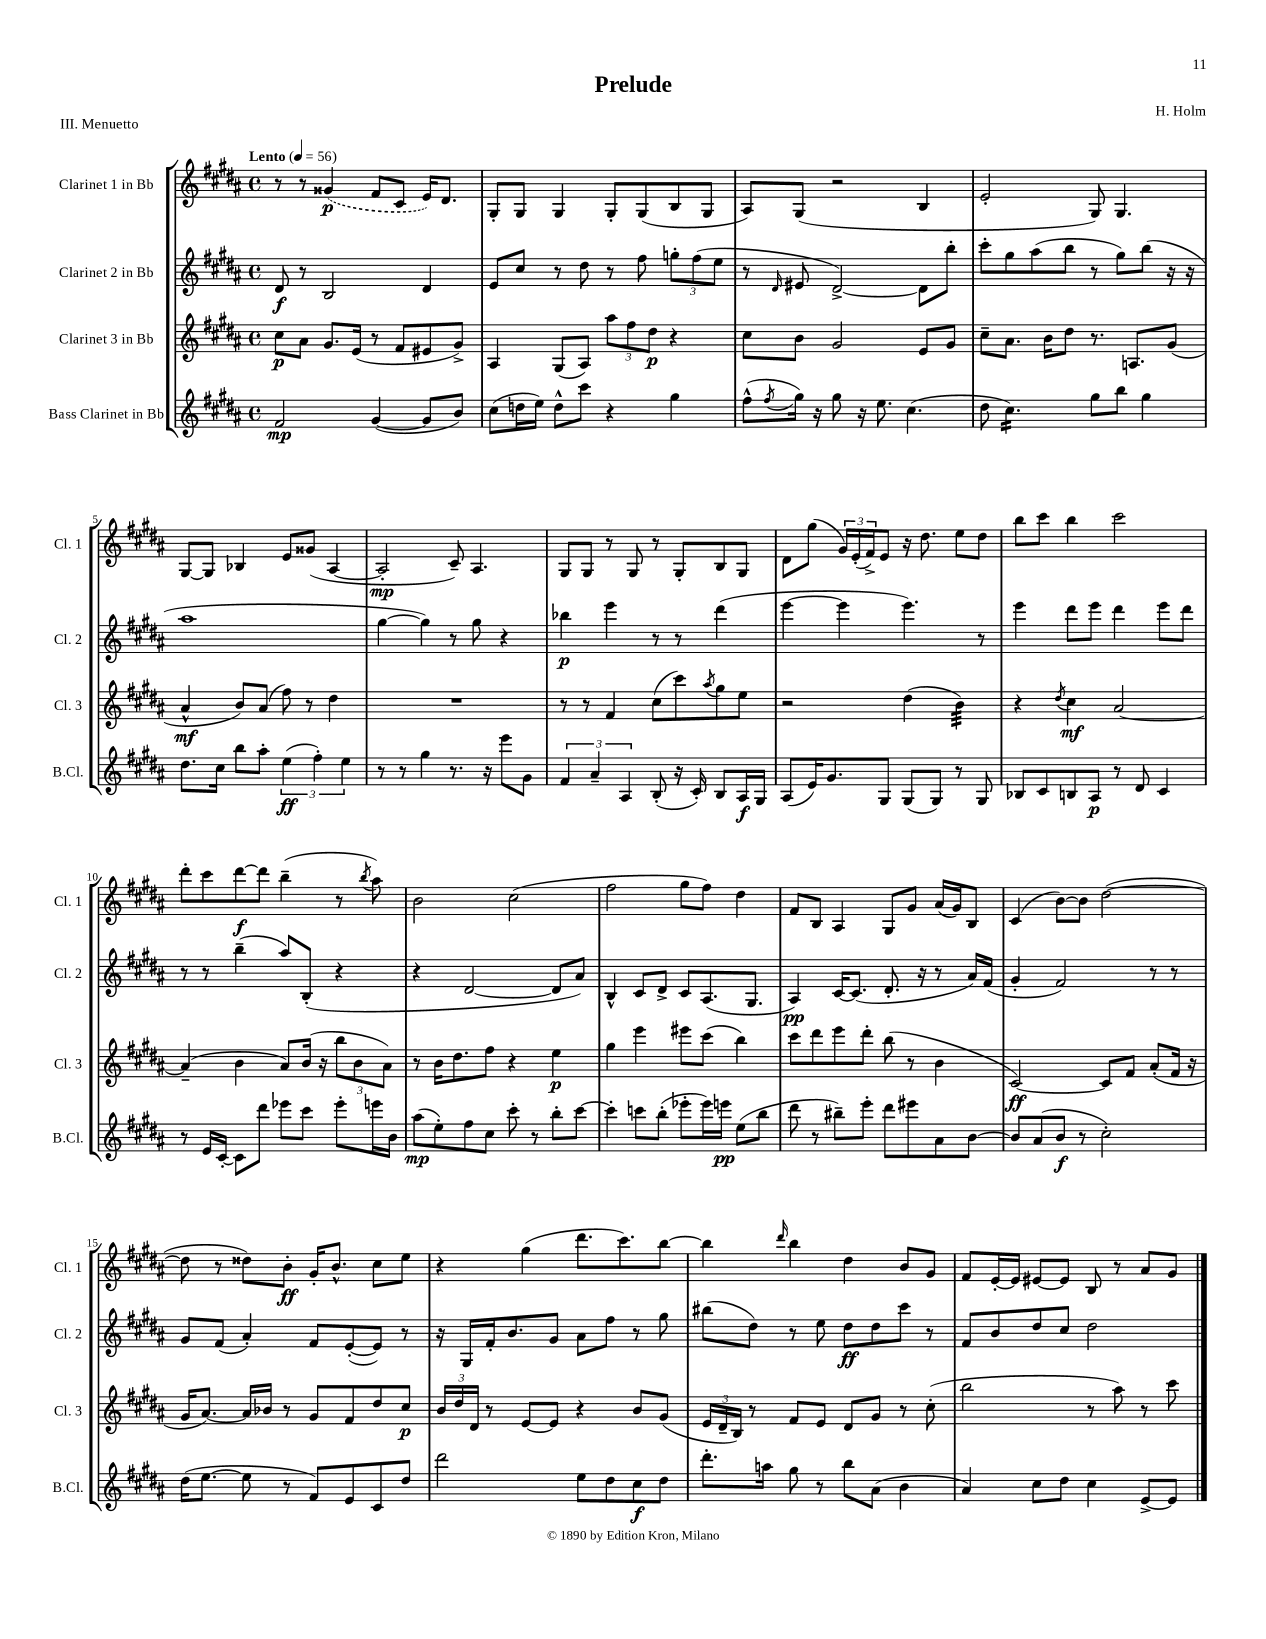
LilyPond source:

\header { title = "Prelude" composer = "H. Holm" piece = "III. Menuetto" }
<<
\new StaffGroup <<
\new Staff = "s0" \with { instrumentName = "Clarinet 1 in Bb" shortInstrumentName = "Cl. 1" } {
    \clef treble \key b \major \defaultTimeSignature \time 4/4 \tempo "Lento" 4 = 56
    r8 r8 \once \slurDashed gisis'4\p( fis'8 cis'8 e'16) dis'8. |
    gis8-. gis8 gis4 gis8-. gis8( b8 gis8 |
    ais8) gis8( r2 b4 |
    e'2-. gis8) gis4. |
    gis8~ gis8 bes4 e'8 gisis'8( ais4~ |
    ais2-.\mp cis'8--) ais4. |
    gis8 gis8 r8 gis8 r8 gis8-. b8 gis8 |
    dis'8 gis''8( \tuplet 3/2 { gis'16) e'16-.( fis'16->) } e'8 r16 dis''8. e''8 dis''8 |
    b''8 cis'''8 b''4 cis'''2 |
    dis'''8-. cis'''8 dis'''8~\f dis'''8 b''4--( r8 \acciaccatura { b''8 } ais''8) |
    b'2 cis''2( |
    fis''2 gis''8 fis''8) dis''4 |
    fis'8 b8 ais4 gis8 gis'8 ais'16( gis'16) b8 |
    cis'4( b'8~) b'8 dis''2~( |
    dis''8 r8 disis''8) b'8-.\ff gis'16-. b'8.-^ cis''8 e''8 |
    r4 gis''4( dis'''8. cis'''8.) b''8~ |
    b''4 \grace { dis'''16 } b''4 dis''4 b'8 gis'8 |
    fis'8 e'16~-. e'16 eis'8~ eis'8 b8 r8 ais'8 gis'8 \bar "|." |
}
\new Staff = "s1" \with { instrumentName = "Clarinet 2 in Bb" shortInstrumentName = "Cl. 2" } {
    \clef treble \key b \major \defaultTimeSignature \time 4/4
    dis'8\f r8 b2 dis'4 |
    e'8 cis''8 r8 dis''8 r8 fis''8 \tuplet 3/2 { g''8-. fis''8( e''8 } |
    r8 \grace { dis'16 } eis'8 dis'2~->) dis'8 b''8-. |
    cis'''8-. gis''8 ais''8( b''8 r8 gis''8) b''8( r16 r16 |
    ais''1 |
    gis''4~ gis''4) r8 gis''8 r4 |
    bes''4\p e'''4 r8 r8 dis'''4( |
    e'''4~ e'''4 e'''4.) r8 |
    e'''4 dis'''8 e'''8 dis'''4 e'''8 dis'''8 |
    r8 r8 b''4--( ais''8) b8-.( r4 |
    r4 dis'2~ dis'8 ais'8) |
    b4-^ cis'8 dis'8-> cis'8 ais8.( gis8. |
    ais4\pp) cis'16~ cis'8.( dis'8.-. r16 r8 ais'16) fis'16( |
    gis'4-. fis'2) r8 r8 |
    gis'8 fis'8( ais'4-.) fis'8 e'8~-.( e'8) r8 |
    r16 gis16 fis'16-. b'8. gis'8 ais'8 fis''8 r8 gis''8 |
    bis''8( dis''8) r8 e''8 dis''8\ff dis''8 cis'''8 r8 |
    fis'8 b'8 dis''8 cis''8 dis''2 \bar "|." |
}
\new Staff = "s2" \with { instrumentName = "Clarinet 3 in Bb" shortInstrumentName = "Cl. 3" } {
    \clef treble \key b \major \defaultTimeSignature \time 4/4
    cis''8\p ais'8 gis'8. e'16( r8 fis'8 eis'8 gis'8->) |
    ais4 gis8( ais8) \tuplet 3/2 { ais''8 fis''8 dis''8\p } r4 |
    cis''8 b'8 gis'2 e'8 gis'8 |
    cis''8-- ais'8. b'16 dis''8 r8. a8. gis'8( |
    ais'4-^\mf b'8) ais'8( fis''8) r8 dis''4 |
    R1 |
    r8 r8 fis'4 cis''8( cis'''8) \acciaccatura { ais''8 } gis''8 e''8 |
    r2 dis''4( b'4:32) |
    r4 \acciaccatura { dis''8 } cis''4\mf ais'2~ |
    ais'4--( b'4 ais'8) b'16( r16 \tuplet 3/2 { b''8 b'8 ais'8) } |
    r8 b'16 dis''8. fis''8 r4 e''4\p |
    gis''4 e'''4 eis'''8 cis'''8( b''4) |
    cis'''8 dis'''8 e'''8 dis'''8-. b''8( r8 b'4 |
    cis'2~\ff) cis'8 fis'8 ais'8-.( fis'16 r16 |
    gis'16 ais'8.~) ais'16 bes'16 r8 gis'8 fis'8 dis''8 cis''8\p |
    \tuplet 3/2 { b'16 dis''16 dis'16 } r8 e'8~ e'8 r4 b'8 gis'8( |
    \tuplet 3/2 { e'16 dis'16-- b16) } r8 fis'8 e'8 dis'8 gis'8 r8 cis''8-.( |
    b''2 r8 ais''8) r8 cis'''8 \bar "|." |
}
\new Staff = "s3" \with { instrumentName = "Bass Clarinet in Bb" shortInstrumentName = "B.Cl." } {
    \clef treble \key b \major \defaultTimeSignature \time 4/4
    fis'2\mp gis'4~( gis'8 b'8) |
    cis''8( d''16 e''16) d''8-^ cis'''8 r4 gis''4 |
    fis''8-^( \acciaccatura { fis''8 } gis''16) r16 gis''8 r16 e''8. cis''4.( |
    dis''8 cis''4.:16) gis''8 b''8 gis''4 |
    dis''8. cis''16 b''8 ais''8-. \tuplet 3/2 { e''4\ff( fis''4-.) e''4 } |
    r8 r8 gis''4 r8. r16 e'''8 gis'8 |
    \tuplet 3/2 { fis'4 ais'4-- ais4 } b8-.( r16 cis'16-.) b8 ais16\f gis16 |
    ais8( e'16) gis'8. gis8 gis8( gis8) r8 gis8 |
    bes8 cis'8 b8 ais8\p r8 dis'8 cis'4 |
    r8 e'16 cis'16~-. cis'8 dis'''8 ees'''8 cis'''8 ees'''8-. e'''16 b'16 |
    ais''8\mp( e''8-.) fis''8 cis''8 cis'''8-. r8 b''8-. cis'''8~ |
    cis'''4-. c'''8 b''8-.( ees'''8-. ees'''16) e'''16\pp e''8( b''8 |
    dis'''8 r8 bis''8--) e'''8-. dis'''8 eis'''8 ais'8 b'8~ |
    b'8 ais'8( b'8\f r8 cis''2-.) |
    dis''16( e''8.~ e''8 r8 fis'8) e'8 cis'8 dis''8 |
    dis'''2 e''8 dis''8 cis''8\f dis''8 |
    dis'''8.-. a''16 gis''8 r8 b''8 ais'8( b'4 |
    ais'4) cis''8 dis''8 cis''4 e'8~-> e'8 \bar "|." |
}
>>
>>
